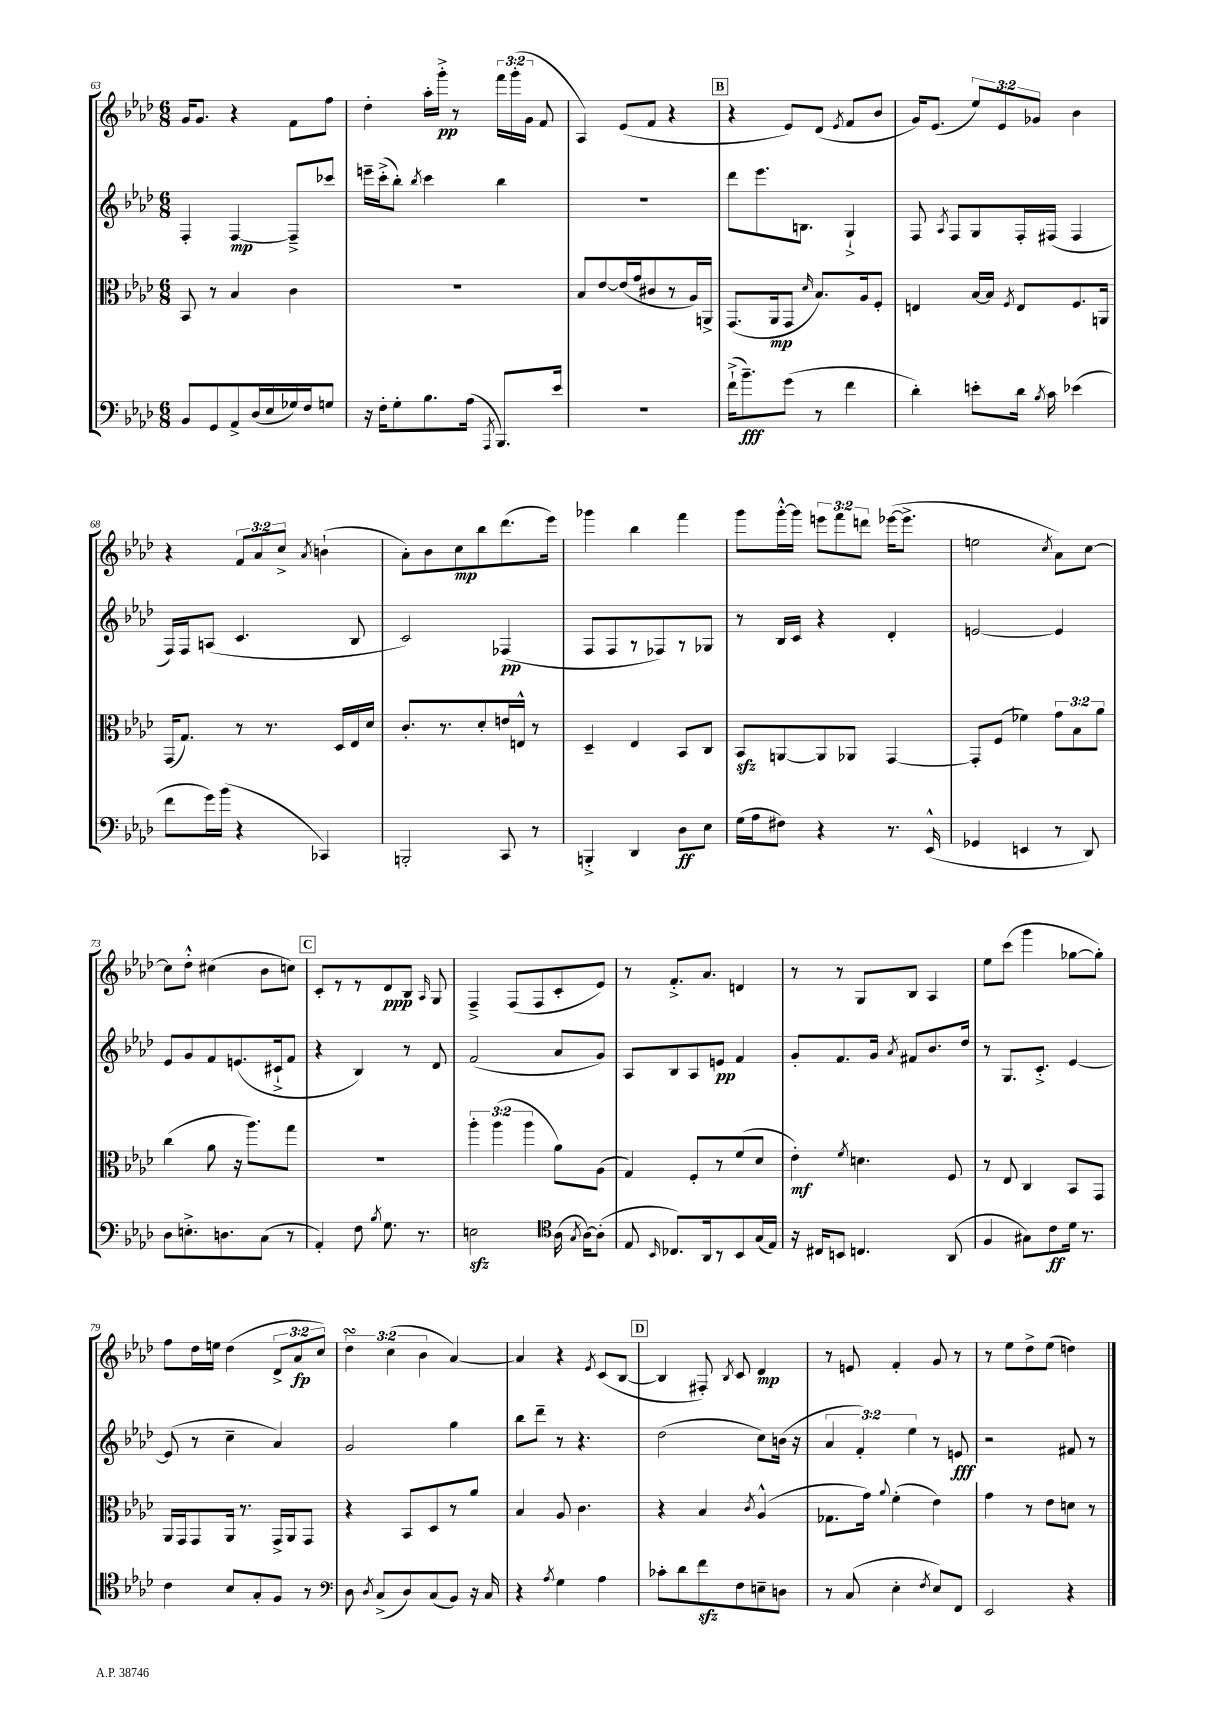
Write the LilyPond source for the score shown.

<<
\new StaffGroup <<
\new Staff = "s0" {
    \clef treble \key aes \major \numericTimeSignature \time 6/8 \override Staff.TupletNumber.text = #tuplet-number::calc-fraction-text
    \autoBeamOff g'16[ g'8.] r4 f'8[ f''8] |
    des''4-. aes''16[-. g'''16]-.->\pp r8 \tuplet 3/2 { f'''16[ g'''16-.( g'16] } f'8 |
    aes4) ees'8[( f'8] r4 |
    \mark \markup { \box "B" } r4 ees'8[) des'8]( \acciaccatura { ees'8 } f'8[ bes'8] |
    g'16[) ees'8.]( \tuplet 3/2 { ees''8[) ees'8 ges'8] } bes'4 |
    r4 \tuplet 3/2 { f'8[ aes'8 c''8]-> } \acciaccatura { aes'8 } b'4-!( |
    aes'8[-.) bes'8 c''8\mp bes''8 des'''8.( ees'''16]) |
    ges'''4 bes''4 f'''4 |
    g'''8[ g'''16~-.-^ g'''16] \tuplet 3/2 { e'''8[ f'''8 d'''8] } ees'''16[~( ees'''8.]-> |
    e''2 \acciaccatura { c''8 } aes'8[) c''8]~ |
    c''8[ des''8]-.-^ cis''4( bes'8[ c''8]) |
    \mark \markup { \box "C" } c'8[-. r8 r8 des'8\ppp bes8] \grace { aes16 } g8 |
    f4---> f8[( f8 c'8-. ees'8]) |
    r8 f'8.[-.-> aes'8.] d'4 |
    r8 r8 g8[ bes8] aes4 |
    ees''8[ c'''8]( g'''4 ges''8[~ ges''8]-.) |
    f''8[ des''16 e''16] des''4( \tuplet 3/2 { des'8[-> aes'8\fp c''8]) } |
    \tuplet 3/2 { des''4\turn c''4( bes'4 } aes'4~) |
    aes'4 r4 \acciaccatura { ees'8 } c'8[( bes8]~ |
    \mark \markup { \box "D" } bes4 fis8-.) \acciaccatura { bes8 } c'8 des'4\mp |
    r8 e'8 f'4-. g'8 r8 |
    r8 ees''8[ des''8-> ees''8]( d''4) \bar "|." |
}
\new Staff = "s1" {
    \clef treble \key aes \major \numericTimeSignature \time 6/8 \override Staff.TupletNumber.text = #tuplet-number::calc-fraction-text
    \autoBeamOff f4-. f4~\mp f8[---> ces'''8] |
    e'''16[-- c'''16-.->( bes''8]-.) \acciaccatura { bes''8 } c'''4 bes''4 |
    R2. |
    \mark \markup { \box "B" } des'''8[ ees'''8. b8.] g4-!-> |
    f8 \acciaccatura { aes8 } f8[ g8 f16-. fis16]( fis4 |
    f16[) f16 a8]( c'4. bes8 |
    c'2) fes4\pp( |
    f8[ f8 r8 fes8) r8 ges8] |
    r8 bes16[ c'16] r4 des'4-. |
    e'2~ e'4 |
    ees'8[ g'8 f'8 e'8.( cis'16-!-> f'8] |
    \mark \markup { \box "C" } r4 bes4) r8 des'8 |
    f'2( aes'8[ g'8]) |
    aes8[ bes8 aes8 e'8]\pp f'4 |
    g'8[-. f'8. g'16] \acciaccatura { aes'8 } fis'8[ bes'8. des''16] |
    r8 g8.[ c'8.]-.-> ees'4~ |
    ees'8( r8 c''4-- aes'4) |
    g'2 g''4 |
    bes''8[ des'''8]-- r8 r4. |
    \mark \markup { \box "D" } des''2( c''8[) b'16]( r16 |
    \tuplet 3/2 { aes'4 f'4-.) ees''4 } r8 e'8\fff |
    r2 fis'8 r8 \bar "|." |
}
\new Staff = "s2" {
    \clef alto \key aes \major \numericTimeSignature \time 6/8 \override Staff.TupletNumber.text = #tuplet-number::calc-fraction-text
    \autoBeamOff bes,8 r8 bes4 c'4 |
    R2. |
    bes8[ ees'8~ ees'16( g'16 cis'8 r8 aes16) a,16]-> |
    \mark \markup { \box "B" } g,8.[( aes,16\mp g,8] \grace { des'16 } bes8.[) aes16 f8]-. |
    e4 bes16[~ bes16] \acciaccatura { f8 } e8[ f8. a,16] |
    g,16[( g8.]) r8 r8. des16[ ees16 des'16] |
    c'8.[-. r8. des'8-. e'16 e16]-^ r8 |
    des4-- ees4 bes,8[ c8] |
    bes,8[\sfz a,8~ a,8 aes,8] g,4~ |
    g,8[-. f8]( fes'4) \tuplet 3/2 { g'8[ bes8 aes'8] } |
    c''4( aes'8 r16 aes''8.[) g''8] |
    \mark \markup { \box "C" } R2. |
    \tuplet 3/2 { aes''4-. aes''4( aes''4 } aes'8[) aes8]( |
    g4) f8[-. r8 f'8( des'8] |
    ees'4-.\mf) \acciaccatura { f'8 } d'4. f8 |
    r8 ees8 c4 bes,8[ g,8] |
    aes,16[ g,16 g,8 aes,16] r8. g,16[-> aes,16 g,8] |
    r4 bes,8[ des8 r8 aes'8] |
    bes4 aes8 c'4. |
    \mark \markup { \box "D" } r4 bes4 \acciaccatura { c'8 } aes4-^( |
    ges8.[ g'16]) \appoggiatura { aes'8 } f'4-.( ees'4) |
    g'4 r8 ees'8[ d'8] r8 \bar "|." |
}
\new Staff = "s3" {
    \clef bass \key aes \major \numericTimeSignature \time 6/8
    \autoBeamOff bes,8[ g,8 aes,8-> des16( ees16 ges16) f16 g8] |
    r16 f16[-. g8-. bes8. aes16]( \acciaccatura { aes,,8 } bes,,8.[) ees'16] |
    R2. |
    \mark \markup { \box "B" } f'16[-!->( bes'8.--\fff) g'8]( r8 f'4 |
    des'4-.) e'8[-. des'16] \acciaccatura { bes8 } c'16 ees'4( |
    f'8[ g'16) bes'16]( r4 ces,4) |
    b,,2-. c,8 r8 |
    b,,4-.-> des,4 des8[\ff ees8] |
    g16[( aes16 fis8]) r4 r8. ees,16-^( |
    ges,4 e,4 r8 des,8) |
    des8[ e8.-.-> d8. c8]( r8 |
    \mark \markup { \box "C" } aes,4-.) f8 \acciaccatura { bes8 } g8. r8. |
    e2\sfz \clef tenor aes16( \acciaccatura { g8 } aes16[~) aes8]-.( |
    ees8 \grace { bes,16 } ces8.[) aes,16 r8 bes,8 g16( ees16]) |
    r16 cis16[ b,8] c4. aes,8( |
    f4 gis8[) c'8\ff des'16] r8. |
    c'4 bes8[ g8-. f8] r8 |
    \clef bass des8 \acciaccatura { des8 } c8[->( des8) c8( bes,8]) r16 c16 |
    r4 \acciaccatura { aes8 } g4 aes4 |
    \mark \markup { \box "D" } ces'8[-. des'8 f'8\sfz f8 e8-- d8] |
    r8 c8( ees4-. \acciaccatura { f8 } ees8[) f,8] |
    ees,2 r4 \bar "|." |
}
>>
>>
\layout { \context { \Score currentBarNumber = #63 } }
